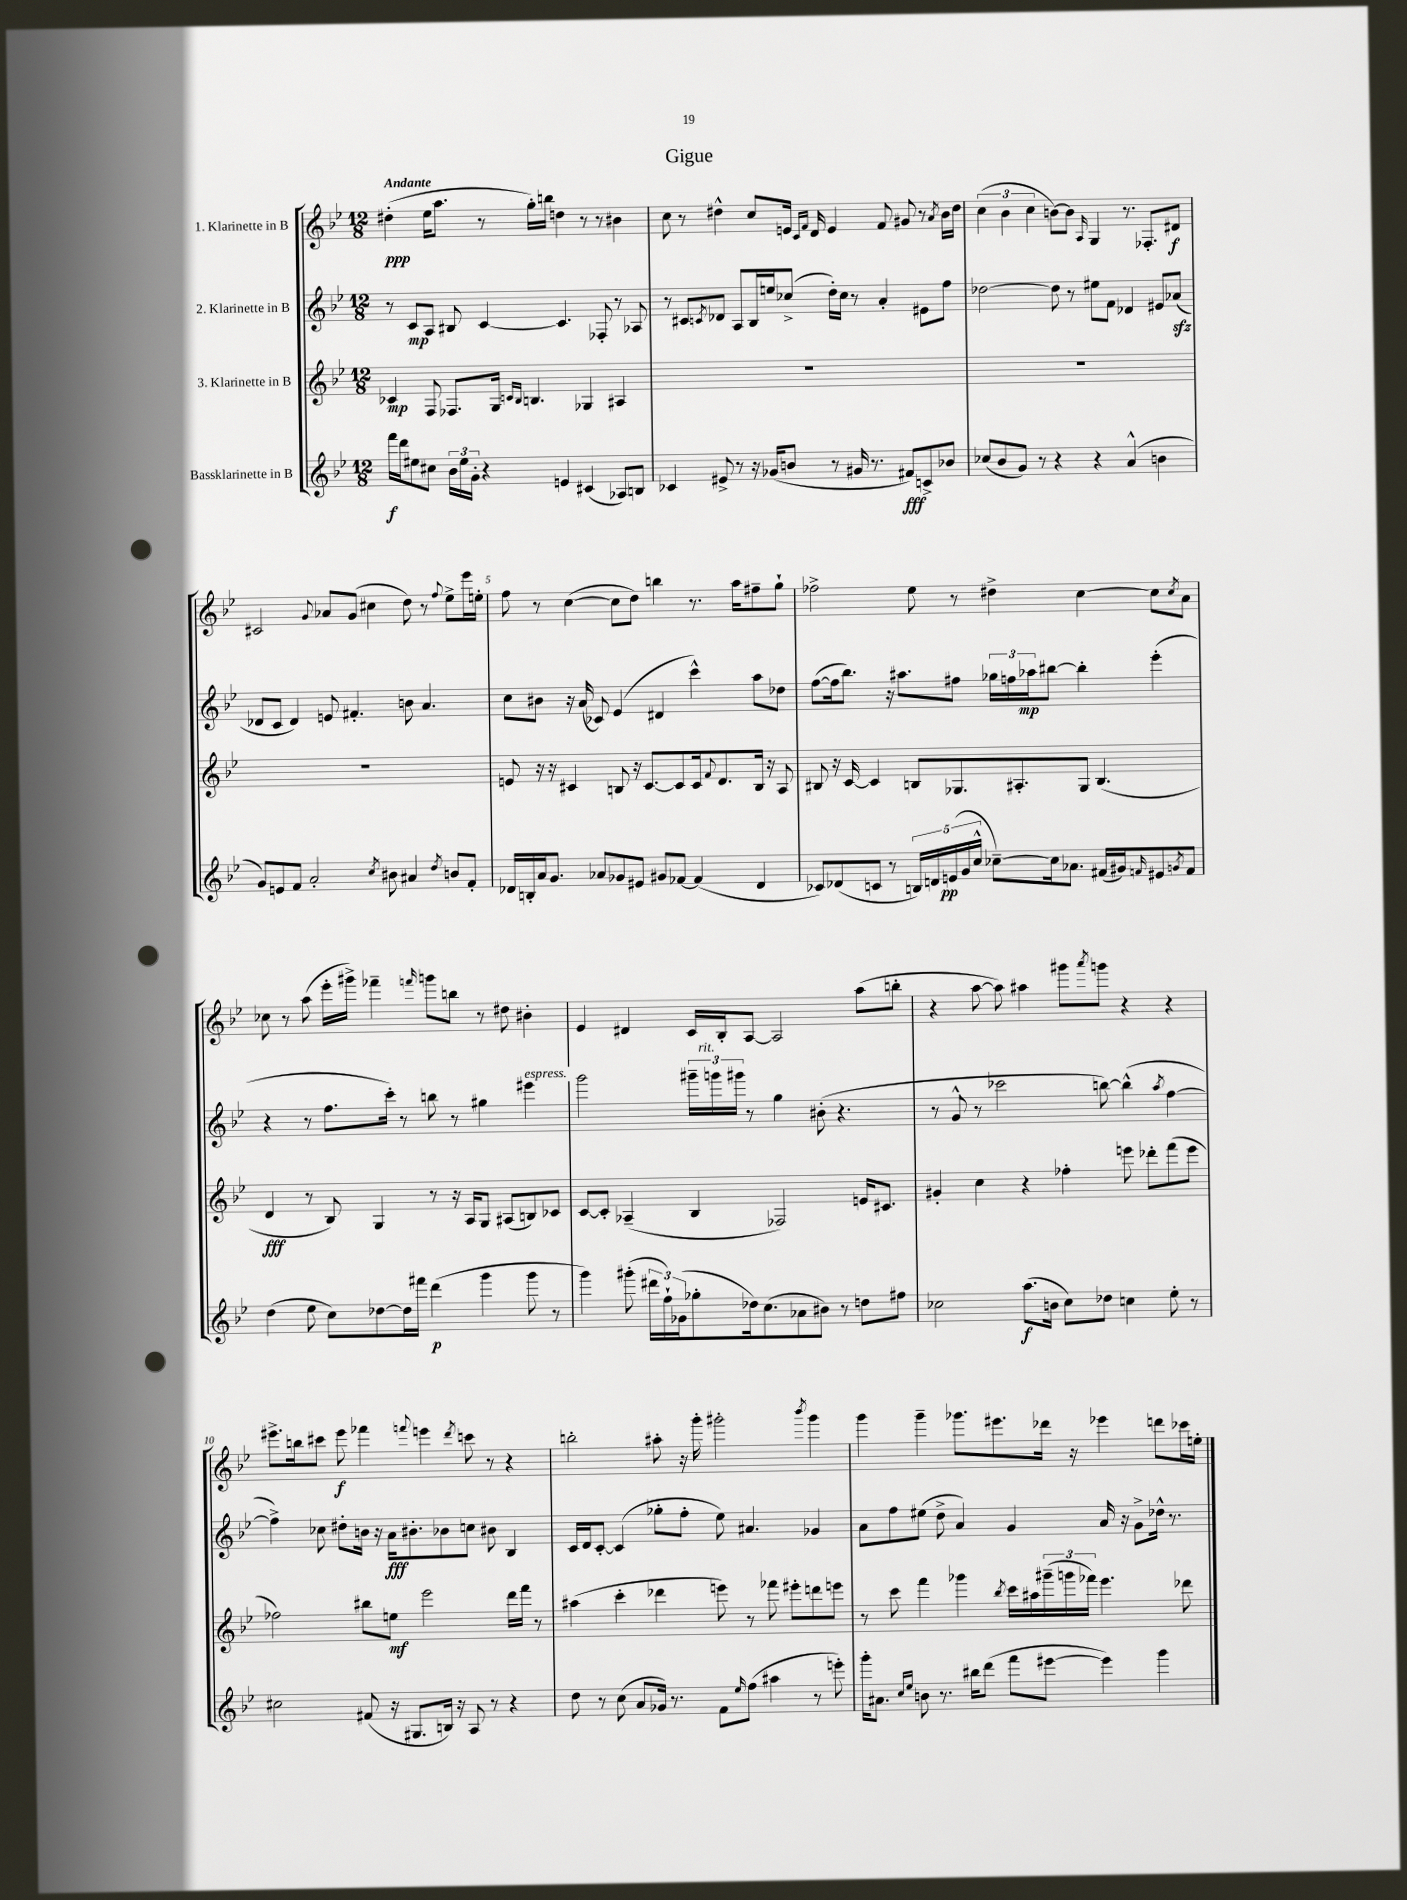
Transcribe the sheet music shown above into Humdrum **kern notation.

**kern	**kern	**kern	**kern
*staff4	*staff3	*staff2	*staff1
*clefG2	*clefG2	*clefG2	*clefG2
*k[b-e-]	*k[b-e-]	*k[b-e-]	*k[b-e-]
*M12/8	*M12/8	*M12/8	*M12/8
16fff	4c-	8r	(4dd#'
16ddd	.	.	.
8ee#	.	8c	.
8cc#	8F	8A	16ee-
.	.	.	8.aa
24b-	8.F-	8B#	.
24ee#	.	.	.
24g'	.	.	.
4r	.	[4c	8r
.	16G	.	.
.	16qqc	.	.
.	16qqB-	.	.
.	4.B	.	16gg')
.	.	.	16bb
4e	.	4.c]	4dd
(4c#	4G-	.	8r
.	.	8F-'	8r
8A-)	4A#	8r	4b#
8B	.	8A-	.
=	=	=	=
4c-	1.r	8r	8cc
.	.	8c#	8r
.	.	8qc	.
8e#^	.	8d-	4dd#^^
8r	.	8A	.
16r	.	16B-	8cc
(16g-	.	16ee	.
8b	.	(8cc-^	16e
.	.	.	16qqc
.	.	.	16qqf
.	.	.	16d
8r	.	16dd')	4e
.	.	16cc-	.
16g#	.	8r	.
8.r	.	.	.
.	.	4a'	8f
8f#)	.	.	8g#
8c^	.	8e#	8r
.	.	.	8qa
8b-	.	8ff	16b-
.	.	.	16dd#
=	=	=	=
(8cc-	1.r	[2dd-	(6cc
8b-	.	.	.
.	.	.	6b-
8g)	.	.	.
.	.	.	6cc
8r	.	.	.
4r	.	8dd-]	[8b)
.	.	8r	8b]
.	.	.	16qqA
4r	.	8ee#	4G
.	.	8f	.
(4a^^	.	4d-	8.r
.	.	.	8.F-'
4b	.	8e#	.
.	.	(8a-	8d#
=	=	=	=
8g)	1.r	8d-	2c#
8e	.	8c	.
8f	.	4d-)	.
2a'	.	.	.
.	.	.	8qqg
.	.	8e	8a-
.	.	4.f#'	(8g
.	.	.	4cc#
8qcc	.	.	.
8b#	.	.	.
4a#	.	8b	8dd)
.	.	4.a	8r
8qdd	.	.	8qqff
8b	.	.	8ee-^
8f'	.	.	16eee-
.	.	.	16ee'
=	=	=	=
16d-	8e	8cc	8ff
16B'	.	.	.
16a	16r	8b#	8r
8.g	16r	.	.
.	4c#	16r	([4cc
.	.	(16a	.
8a-	.	8c-)	.
8g-	8B	(4e-	8cc]
8e#	16r	.	8dd)
.	[8.c#	.	.
8g#	.	4d#	4bb
[8f-	8c#]	.	.
(4f-]	16c#	4ccc^^)	8.r
.	8qqf	.	.
.	8.d	.	.
.	.	.	16aa
4d-	16B	8aa	8ff#~
.	16r	.	.
.	8A	8dd-	8gg`
=	=	=	=
8c-)	8B#	([8ff	2ff-^
(8d-	16r	16ff]	.
.	[16c	8.bb-)	.
8c	4c]	.	.
8r	.	16r	.
.	.	8.aa#	.
20B)	8B	.	8ee-
20d	.	.	.
(20e	.	.	.
.	8.G-	8ff#	8r
20g	.	.	.
20cc^^	.	.	.
[8cc-~)	.	24gg-	4dd#^
.	.	24ff	.
.	8.A#'	.	.
.	.	24aa-	.
16cc-]	.	[8bb#	.
8.a-	.	.	.
.	8G-	4bb#']	[4cc
(16f#	(4.B	.	.
16g#)	.	.	.
16qqf	.	.	.
8e#	.	(4eee-'	8cc]
8qg	.	.	8qcc
8f	.	.	8a
=	=	=	=
(4dd	4d	4r	8cc-
.	.	.	8r
8ee-	8r	8r	(8aa
8cc)	8B-)	8.ff	16eee-'
.	.	.	16ggg#^)
[8dd-	4G	.	4fff-~
.	.	16ccc')	.
16dd-]	.	8r	.
16fff#	.	.	.
.	.	.	16qqfff
(4ddd	8r	8bb	8ggg
.	16r	8r	8bb
.	16A	.	.
4ggg	8G	4gg#	8r
.	(8A#	.	8dd#
8ggg	8B)	4eee#	4b#'
8r	8c-	.	.
=	=	=	=
4ggg)	[8c	2ggg	4e-
.	8c']	.	.
(8ggg#'	(4A-~	.	4d#
24ddd#	.	.	.
24ff`)	.	.	.
(24g-	.	.	.
8gg-'	4B-	24ggg#~	16c
.	.	24ggg	.
.	.	.	16B-'
.	.	24ggg#	.
16dd-)	.	8r	[8A
(8.cc	.	.	.
.	2F-)	4gg	2A]
8a-	.	.	.
8b#)	.	(8b#'	.
8r	.	4.r	.
8dd	16e	.	(8aa
.	8.c#	.	.
8ff#	.	.	8bb'
=	=	=	=
2cc-	4g#'	8r	4r
.	.	8g^^	.
.	4cc	8r	[8aa
.	.	2ccc-	8aa])
(8.aa	4r	.	4aa#
16b	.	.	.
8cc-)	4ff-'	.	8ggg#
.	.	.	8qaaa
8dd-	.	[8bb)	8ggg
4cc	8eee	(4bb^^]	4r
.	8ddd-'	.	.
.	.	8qaa	.
8ee-'	(8fff	[4ff	4r
8r	8eee	.	.
=	=	=	=
2cc#	2ff-)	4ff^])	8.eee#^
.	.	.	16bb
.	.	8cc-	8ccc#
.	.	8dd#'	8eee#
(8f#	8bb#	16b	4fff-
.	.	16r	.
16r	8ee	16a	.
8.G#	.	8.b#'	.
.	.	.	8qqfff
.	2eee-	.	4eee
16B)	.	8b-	.
16r	.	.	.
.	.	.	8qddd
8A	.	8cc	8ccc
8r	.	8b#	8r
4r	16ddd	4B-	4r
.	16fff	.	.
.	8r	.	.
=	=	=	=
8dd	(4aa#	16c	2bb'
.	.	16d	.
8r	.	[8c'	.
(8cc	4ccc'	(4c]	.
8a	.	.	.
16g-)	4ddd-	8gg-'	8aa#'
8.r	.	.	.
.	.	8ff'	16r
.	.	.	16ggg'
8f	8eee)	8ee-)	2ggg#'
16qqee-	.	.	.
(8ff	8r	4.a#	.
4aa#	8fff-	.	.
.	8eee#'	.	.
.	.	.	8qbbb-
8r	8ddd	4g-	4ggg#
8eee')	8eee	.	.
=	=	=	=
16ggg'	8r	8a	4ggg
8.a#	.	.	.
.	8ccc	8ff	.
16qqcc	.	.	.
16qqee-	.	.	.
8b	4fff	(8ee#	4ggg~
8.r	.	8dd^	.
.	4ggg-	4a)	8.ggg-
16bb#	.	.	.
(8ddd	.	.	.
.	.	.	8.eee#
.	8qbb-	.	.
8fff	16ccc	4g	.
.	16aa#	.	.
[8eee#	(24ggg#~	.	16ddd-
.	24ggg	.	.
.	.	.	16r
.	24fff-)	.	.
4eee#])	4.eee-	16a	4eee-
.	.	16r	.
.	.	8g^	.
4ggg	.	16dd-^^	8ddd
.	.	8.r	.
.	8ddd-	.	16ccc-
.	.	.	16ee'
==	==	==	==
*-	*-	*-	*-
